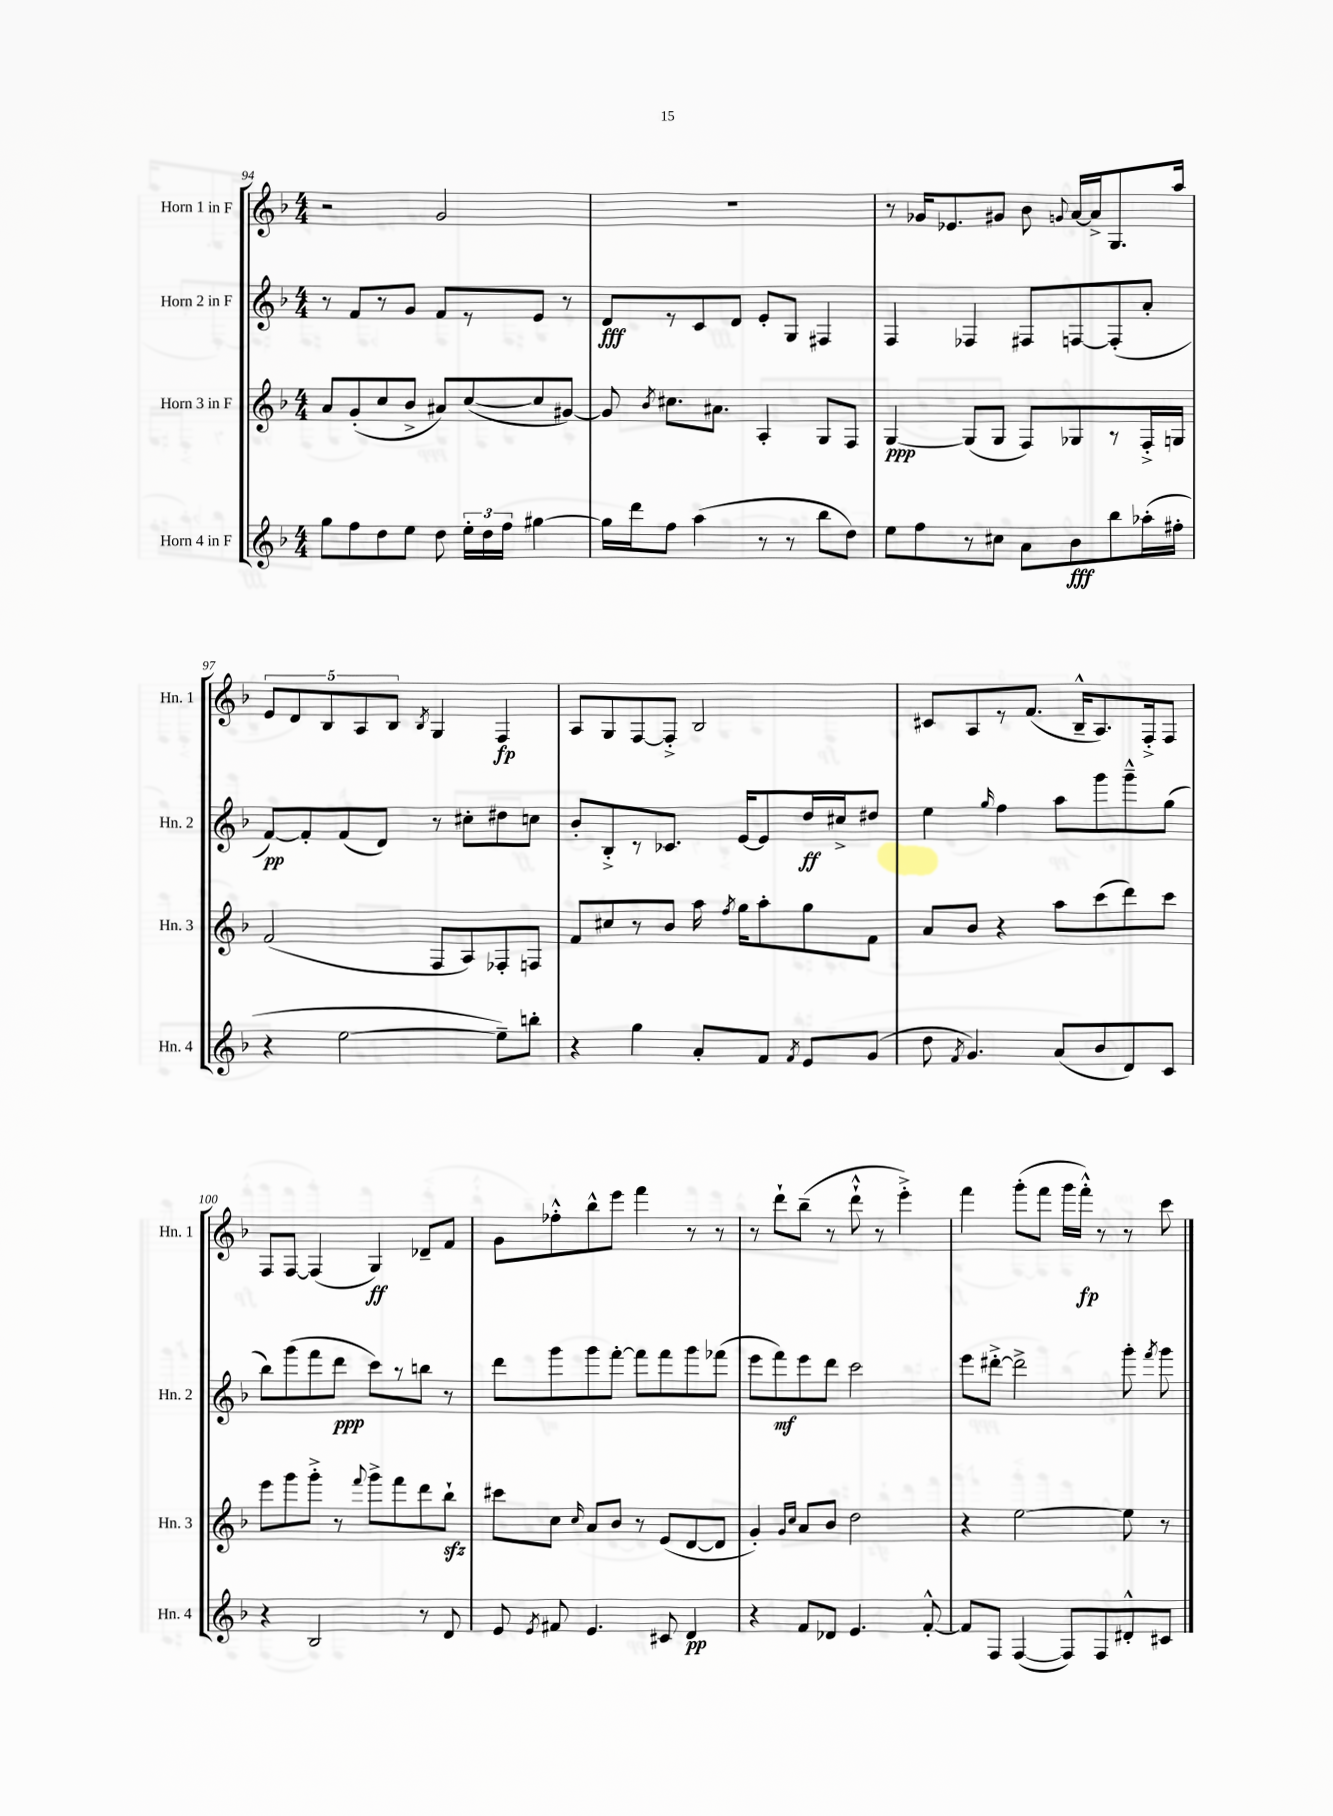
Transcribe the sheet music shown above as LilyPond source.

<<
\new StaffGroup <<
\new Staff = "s0" \with { instrumentName = "Horn 1 in F" shortInstrumentName = "Hn. 1" } {
    \clef treble \key f \major \numericTimeSignature \time 4/4
    \autoBeamOff r2 g'2 |
    R1 |
    r8 ges'16[ ees'8. gis'8] bes'8 \appoggiatura { g'8 } a'16[~ a'16-> g8. a''16] |
    \tuplet 5/4 { e'8[ d'8 bes8 a8 bes8] } \acciaccatura { bes8 } g4 f4\fp |
    a8[ g8 f8~ f8]-.-> bes2 |
    cis'8[ a8 r8 f'8.]( bes16[---^ a8.) f16-.-> f8] |
    f8[ f8]~ f4( g4\ff) des'8[-- f'8] |
    g'8[ fes''8-.-^ bes''8-^ e'''8] f'''4 r8 r8 |
    r8 d'''8[-! bes''8]--( r8 d'''8-!-^ r8 e'''4-.->) |
    f'''4 g'''8[-.( f'''8] g'''16[ f'''16]-.-^\fp) r8 r8 c'''8 \bar "|." |
}
\new Staff = "s1" \with { instrumentName = "Horn 2 in F" shortInstrumentName = "Hn. 2" } {
    \clef treble \key f \major \numericTimeSignature \time 4/4
    \autoBeamOff r8 f'8[ r8 g'8] f'8[ r8 e'8] r8 |
    d'8[\fff r8 c'8 d'8] e'8[-. g8] fis4 |
    f4 fes4 fis8[ f8~ f8-.( a'8]-. |
    f'8[~\pp) f'8-. f'8( d'8]) r8 cis''8[-. dis''8 c''8] |
    bes'8[-. bes8-.-> r8 ces'8.] e'16[~ e'8 d''16\ff cis''16-> dis''8] |
    e''4 \grace { g''16 } f''4 a''8[ g'''8 g'''8---^ g''8]( |
    bes''8[) g'''8( f'''8 d'''8]\ppp c'''8[) r8 b''8] r8 |
    d'''8[ g'''8 g'''8 f'''8]~-. f'''8[ f'''8 g'''8 fes'''8]( |
    e'''8[ f'''8\mf) e'''8 d'''8] c'''2 |
    e'''8[ dis'''8]~-.-> dis'''2-> g'''8-. \acciaccatura { f'''8 } g'''8 \bar "|." |
}
\new Staff = "s2" \with { instrumentName = "Horn 3 in F" shortInstrumentName = "Hn. 3" } {
    \clef treble \key f \major \numericTimeSignature \time 4/4
    \autoBeamOff a'8[ g'8-.( c''8 bes'8]-> ais'8[) c''8~( c''8 gis'8]~) |
    gis'8 \acciaccatura { bes'8 } cis''8.[ ais'8.] a4-. g8[ f8] |
    g4~\ppp g8[( g8] f8[) ges8 r8 f16-.-> g16] |
    f'2( f8[ a8) fes8-. f8] |
    f'8[ cis''8 r8 bes'8] a''16 \acciaccatura { f''8 } g''16[ a''8-. g''8 f'8] |
    a'8[ bes'8] r4 a''8[ c'''8( d'''8) c'''8] |
    e'''8[ g'''8 g'''8]-.-> r8 \appoggiatura { f'''8 } g'''8[-> f'''8 d'''8 bes''8]-!\sfz |
    cis'''8[ c''8] \grace { c''16 } a'8[ bes'8] r8 e'8[( d'8~ d'8] |
    g'4-.) \grace { g'16[ c''16] } a'8[ bes'8] d''2 |
    r4 e''2~ e''8 r8 \bar "|." |
}
\new Staff = "s3" \with { instrumentName = "Horn 4 in F" shortInstrumentName = "Hn. 4" } {
    \clef treble \key f \major \numericTimeSignature \time 4/4
    \autoBeamOff g''8[ f''8 d''8 e''8] d''8 \tuplet 3/2 { e''16[-. d''16 f''16] } gis''4~ |
    gis''16[ d'''16 f''8] a''4( r8 r8 bes''8[ d''8]) |
    e''8[ f''8 r8 cis''8] a'8[ bes'8\fff bes''8 aes''16-.( fis''16]-. |
    r4 e''2~ e''8[--) b''8]-. |
    r4 g''4 a'8[-. f'8] \acciaccatura { f'8 } e'8[ g'8]( |
    d''8 \acciaccatura { f'8 } g'4.) a'8[( bes'8 d'8) c'8] |
    r4 bes2 r8 d'8 |
    e'8 \acciaccatura { e'8 } fis'8 e'4. cis'8 d'4\pp |
    r4 f'8[ des'8] e'4. f'8~-.-^ |
    f'8[ f8] f4~( f8[) f8 dis'8-.-^ cis'8] \bar "|." |
}
>>
>>
\layout { \context { \Score currentBarNumber = #94 } }
